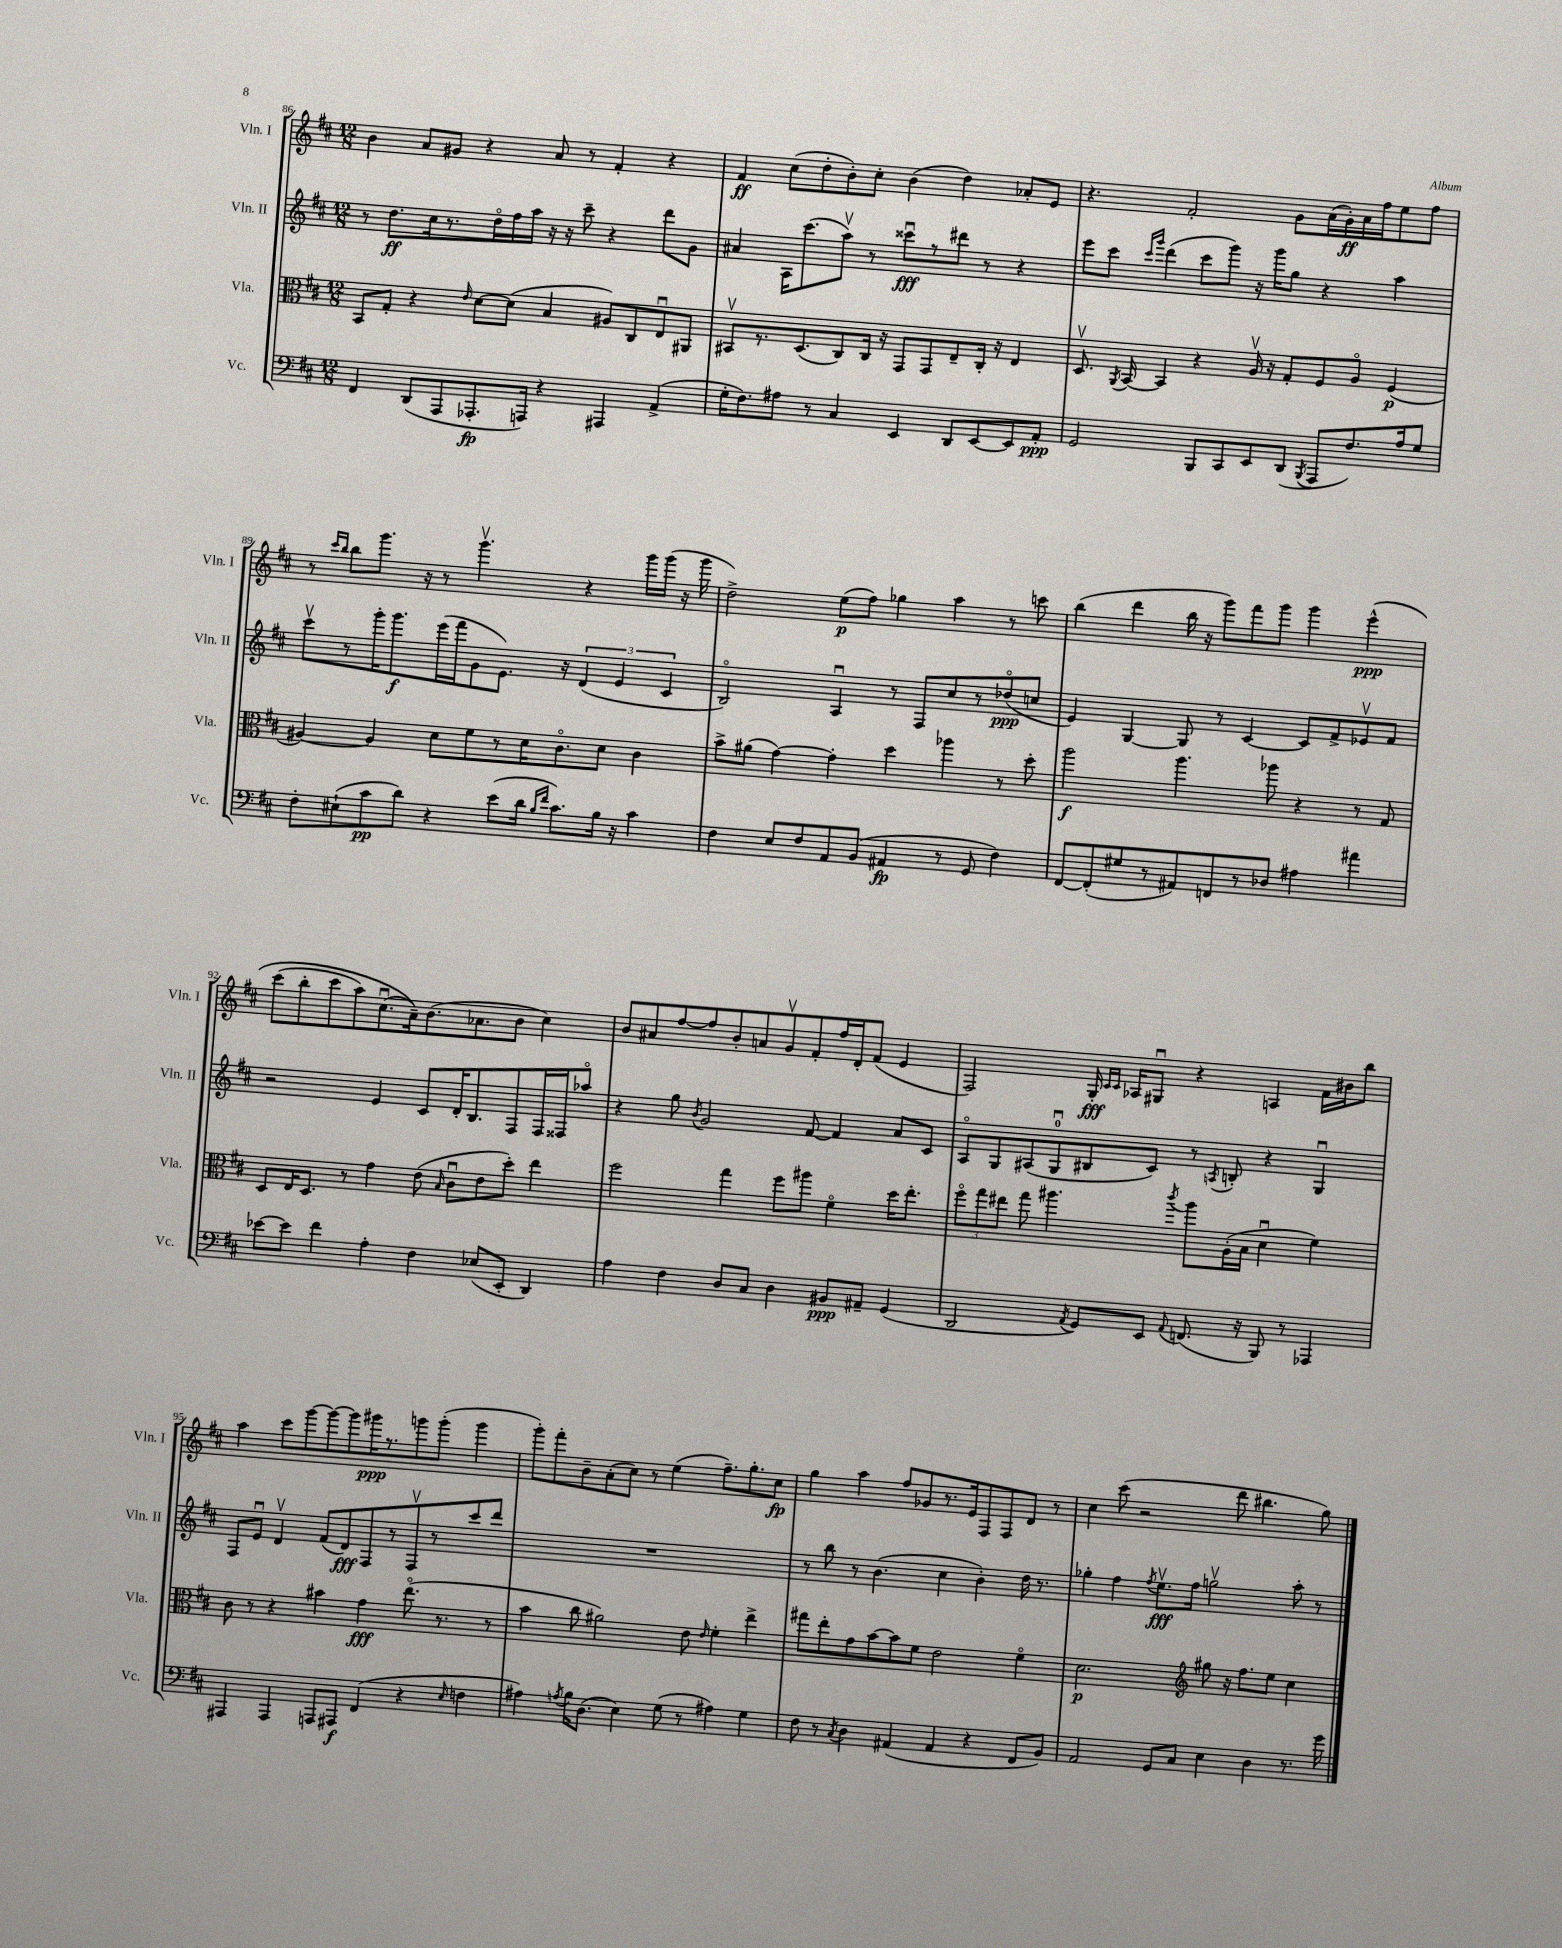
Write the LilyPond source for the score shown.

<<
\new StaffGroup <<
\new Staff = "s0" \with { instrumentName = "Vln. I" shortInstrumentName = "Vln. I" } {
    \clef treble \key d \major \numericTimeSignature \time 12/8
    \autoBeamOff b'4 a'8[ gis'8] r4 a'8 r8 fis'4-. r4 |
    fis'4\ff cis''8[( d''8-. b'8-.) cis''8]-. b'4( d''4) aes'8[-. e'8] |
    r4. fis'2-. g'8[ a'16( g'16-.\ff) a'16 fis''16 e''8 fis''8] |
    r8 \grace { cis'''16[ b''16] } b''8[ g'''8.] r16 r8 g'''4.\upbow r4 g'''16[ g'''16]( r16 g'''16 |
    d''2->) e''8[\p( fis''8]) ges''4 a''4 r8 c'''8 |
    b''4( d'''4 b''16 r16 g'''8[) fis'''8 g'''8] g'''4 e'''4-^\ppp\( |
    cis'''8[( b''8-. cis'''8 a''8) cis''8.\downbow( a'16--)\) b'8.( aes'8. b'8] cis''4) |
    b'8[ ais'8 fis''8~ fis''8 b'8-. a'8 g'8\upbow fis'8-. fis''16 d'16-. fis'8]( e'4 |
    fis2) g16-.\fff \grace { cis'16[ cis'16] } aes16[ gis8]\downbow r4 a4 fis'16[ bis'16 b''8] |
    a''4 cis'''8[ g'''8~ g'''8~ g'''8 gis'''16\ppp r8. g'''8 g'''8]-.( g'''4 |
    g'''8[-.) fis'''8-. b'8-- a'8-.( cis''8]) r8 e''4( fis''8.[--) g''8.-. cis''8]\fp |
    g''4 a''4 fis''8[ ges'8 r8. e'16 fis8 fis8 d'8] r8 |
    cis''4 cis'''8( r2 d'''8 bis''4. g''8) \bar "|." |
}
\new Staff = "s1" \with { instrumentName = "Vln. II" shortInstrumentName = "Vln. II" } {
    \clef treble \key d \major \numericTimeSignature \time 12/8
    \autoBeamOff r8 d''8.[\ff cis''16 r8. d''16\flageolet fis''16 a''16] r16 r16 cis'''8-- r4 d'''8[ g'8] |
    ais'4 a16[ cis'''8.( a''8]\upbow) r8 cisis'''8[\downbow\fff r8 dis'''8] r8 r4 |
    e'''8[ cis'''8] \grace { cis'''16[ g'''16] } d'''4( cis'''8[ g'''8]) r16 g'''16[ g''8] r4 a''4 |
    cis'''8[\upbow r8 g'''16-. g'''8.\f e'''16( fis'''16 g'8 e'8.]) r16 \tuplet 3/2 { d'4( e'4 cis'4 } |
    b2\flageolet) a4\downbow r8 fis8[ cis''8 r8 des''8\flageolet\ppp( c''8] |
    e'4) g4~ g8 r8 cis'4~ cis'8[ fis'8-> ees'8\upbow fis'8] |
    r2 e'4 cis'8[ d'16-. b8. fis8 fis16 fisis16 aes''8]\flageolet |
    r4 g''8 \acciaccatura { b'8 } g'2 fis'8~ fis'4 a'8[ cis'8] |
    a8[\flageolet g8 ais8( g8-0\downbow bis8 cis'8]) r8 \acciaccatura { a8 } b8-. r4 g4\downbow |
    fis8[ e'8]\downbow d'4\upbow fis'8[( d'8\fff) fis8 r8 fis8\upbow r8 cis'''8 d'''8] |
    R1. |
    r8 b''8 r8 b'4.( cis''4 b'4-.) d''16 r8. |
    ges''4-. fis''4 \acciaccatura { fis''8 } e''8.[\upbow\fff fis''16] g''2\upbow a''8-. r8 \bar "|." |
}
\new Staff = "s2" \with { instrumentName = "Vla." shortInstrumentName = "Vla." } {
    \clef alto \key d \major \numericTimeSignature \time 12/8
    \autoBeamOff b,8[ g8]-. r4 \grace { e'16 } d'8[~ d'8]( b4 ais8[) cis8 e8\downbow ais,8] |
    bis,8[\upbow r8. d8.( cis8) cis16] r16 g,8[ g,8 e8-- cis16]-. r16 e4 |
    d8.\upbow \acciaccatura { a,8 } b,16~ b,4 r4 a16\upbow r16 g8[-. fis8 a8]\flageolet fis4\p( |
    ais4~) ais4 d'8[ fis'8 r8 d'16 cis'8.\flageolet d'8] cis'4 |
    b'8[-> ais'8]( g'4~) g'4-. d''4 aes''4 r8 d''8-. |
    a''2\f a''4. aes''8 r4 r8 g8 |
    d8[ e16 d8.] r8 g'4 e'8( \grace { b16 } cis'8[\downbow e'8 d''8]-.) e''4 |
    fis''2 g''4 fis''8[ ais''8] fis'4\flageolet d''16[ e''8.]-. |
    \tuplet 3/2 { fis''8[\flageolet g''8 eis''8] } g''8 ais''4. \acciaccatura { cis'''8 } ais''8[ a16-.( b16] d'4\downbow fis'4) |
    cis'8 r8 r4 bis'4 g'4\fff e''8.\flageolet( r8. r8 |
    b'4 cis''8 ais'2) e'8 \grace { e'16 } fis'4-. e''4-> |
    gis''8[ e''8-. g'8 b'8~ b'8 fis'8] e'2 fis'4\flageolet |
    d'2.\p \clef treble gis''8 r16 fis''8.[ e''8] cis''4 \bar "|." |
}
\new Staff = "s3" \with { instrumentName = "Vc." shortInstrumentName = "Vc." } {
    \clef bass \key d \major \numericTimeSignature \time 12/8
    \autoBeamOff fis,4 d,8[( a,,8 aes,,8.-.\fp a,,16]) r4 ais,,4 a,4->( |
    g16[-. fis8.) ais8] r8 cis4 e,4 d,8[ e,8~ e,8 a,8]-.\ppp |
    g,2 b,,8[ cis,8 e,8 d,8]( \acciaccatura { b,,8 } a,,8[ fis8.) a16 g8] |
    fis8[-. eis8-!( cis'8\pp d'8]) r4 e'8[( d'16] \grace { b16[ fis'16] } cis'8.[) b16] r16 cis'4 |
    fis4 e8[ fis8 a,8 b,8]( ais,4\fp r8 g,8 fis4) |
    fis,8[~ fis,8-.( gis8 r8 ais,8) f,8 r8 des8] ais4 ais'4 |
    ees'8[~ ees'8] fis'4 a4-. fis4 ees8[( e,8]-. d,4) |
    a4 fis4 d8[ cis8] d4 bis,8[\ppp ais,8]-- g,4( |
    d,2 \acciaccatura { a,8 } g,8[) e,8] \appoggiatura { a,8 } f,8.( r16 b,,8) r8 aes,,4 |
    ais,,4 ais,,4 a,,8[ ais,,8]\f fis,4( r4 \grace { e16 } f4 |
    ais4) \acciaccatura { a8 } b16[ d8.]( e4) g8( r8 ais4) g4 |
    fis8 r8 \acciaccatura { cis8 } d4 ais,4( ais,4 r4 fis,8[ b,8]) |
    a,2 g,8[ cis8] e4 d4 r8. g'16 \bar "|." |
}
>>
>>
\layout { \context { \Score currentBarNumber = #86 } }
